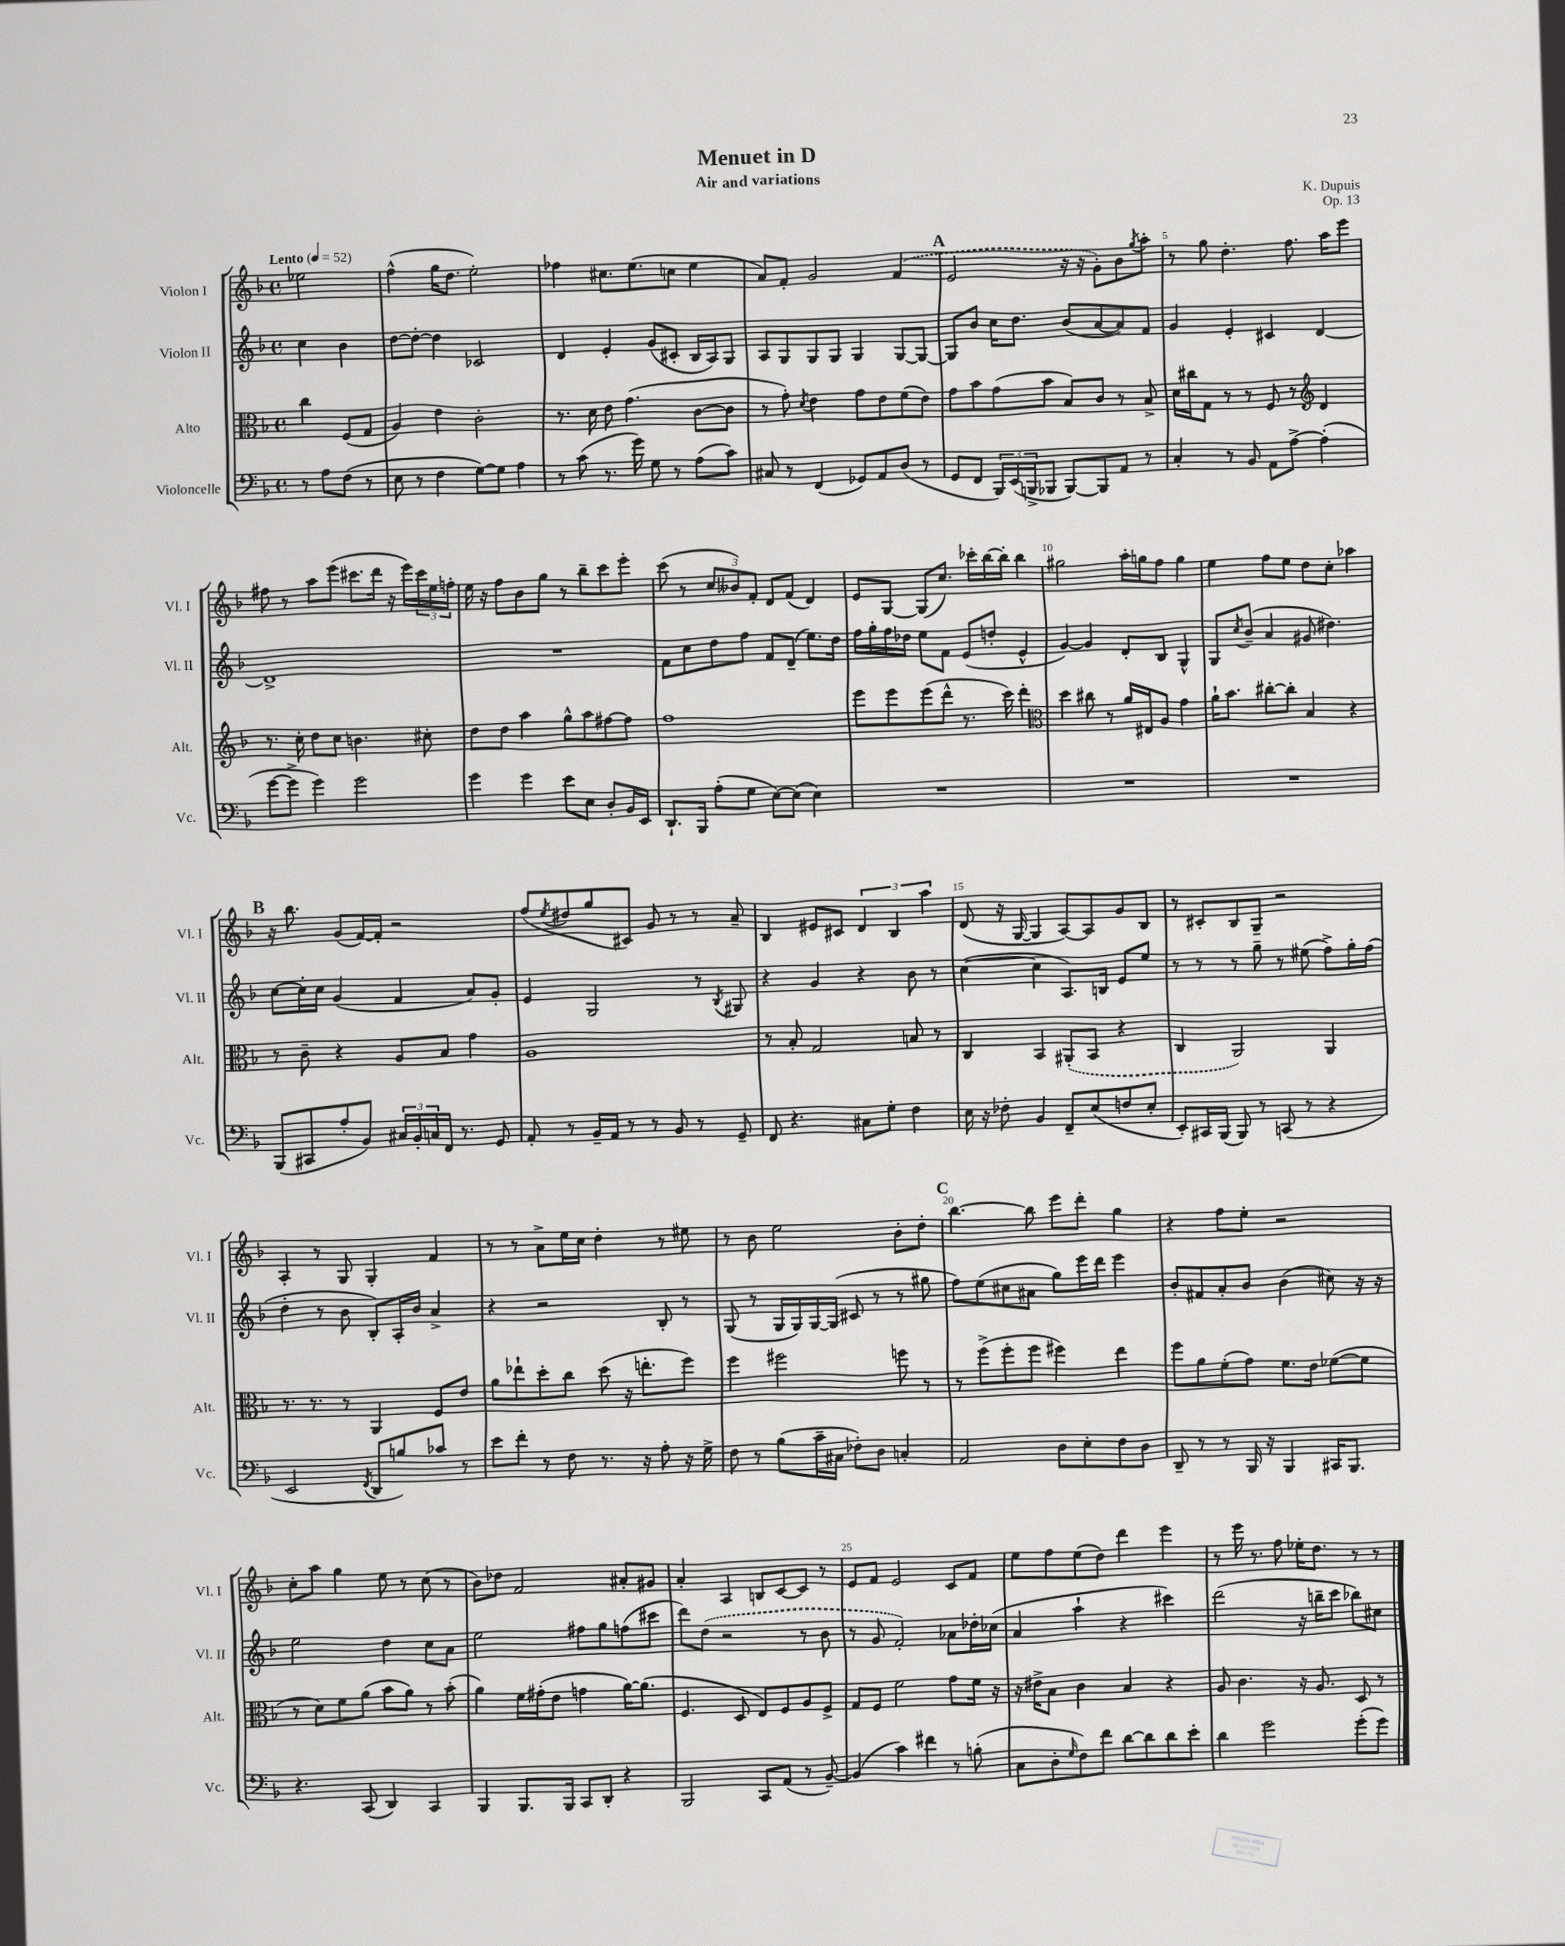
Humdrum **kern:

**kern	**kern	**kern	**kern
*staff4	*staff3	*staff2	*staff1
*clefF4	*clefC3	*clefG2	*clefG2
*k[b-]	*k[b-]	*k[b-]	*k[b-]
*M4/4	*M4/4	*M4/4	*M4/4
*met(c)	*met(c)	*met(c)	*met(c)
*MM52	*MM52	*MM52	*MM52
8r	4cc\	4cc\	2ee-\
8A\L	.	.	.
(8F\J	(8F/L	4b-\	.
8r	8G/J	.	.
=	=	=	=
8E\	4A/)	[8dd\L	(4ff^^\
8r	.	8dd'\_J	.
4F\	4e\	4dd\]	16gg\LK
.	.	.	8.dd\J
[8G\L)	2c'\	2c-/	2ee'\)
8G\]J	.	.	.
4A\	.	.	.
=	=	=	=
8r	8.r	4d/	4ff-\
(8c\	.	.	.
.	16d\	.	.
8.r	8e\	4e'/	8.cc#\L
.	(4.g\	.	.
16g\)	.	.	(8.ee\
8G\	.	(8g/L	.
8r	.	8c#'/J	8cc\J
(8A\L	[8c\L	16B-/LL	4ee\
.	.	16A/J)	.
8c\J)	8c\]J	8G/J	.
=	=	=	=
8C#/	8r	8A/L	8a/L)
8r	8g'\)	8G/	8f'/J
.	8qd/	.	.
(4FF/	4e\	8G/	2g/
.	.	8G/J	.
8GG-/L)	8g\L	4G/	.
8AA/	8e\	.	.
(8D/J	(8f\	[8G/L	(4f/
8r	8e\J)	8G/_J	.
=	=	=	=
8GG/L	8g\L	8G/]L	2e/
8FF/J	8b-\	8b-/J	.
24BBB-/LL)	(8g\	16cc\LK	.
(24EE/	.	.	.
.	.	8.dd\J	.
24BBB^/J	.	.	.
8BBB-/J	8b-\J	.	.
[8BBB-/L)	8B-/L)	(8b-/L	16r
.	.	.	16r
8BBB-/]	8c/J	[8a/	8g'\L)
8AA/J	8r	8a/])	8b-\
.	.	.	8qgg/
8r	8B-^/	8f/J	8aa'\J
=	=	=	=
4C'/	16d\LL	4g/	8r
.	16cc#\J	.	.
.	8G\J	.	8gg\
8r	8r	4e'/	4.dd'\
8BB-/	8r	.	.
8AA\L	8F/	4c#/	.
[8A^\J	8r	.	8.ff\
*	*clefG2	*	*
(4A'\]	4d/	[4d/	.
.	.	.	16aa\LK
.	.	.	8eee\J
=	=	=	=
[8g\L	8.r	1d^]	8ff#\
8g^\]J	.	.	8r
.	16cc'\	.	.
4g\)	8dd\L	.	8aa\L
.	8cc\J	.	(8eee\J
2g\	4.b\	.	8.ccc#\L
.	.	.	16ddd\Jk
.	.	.	16r
.	.	.	16eee\LL)
.	8cc#'\	.	24ccc#\
.	.	.	24ee\
.	.	.	24ff'\JJ
=	=	=	=
4g\	8dd\L	1r	16ee\
.	.	.	16r
.	8dd\J	.	8ff\L
4g\	4aa\	.	8b-\
.	.	.	8gg\J
8e\L	8gg^^\L	.	8r
8E\J	8aa\	.	8bb-~\L
8D'/L	[8ff#\	.	8ccc\
16BB-/L	8ff#\]J	.	8eee'\J
16EE/JJ	.	.	.
=	=	=	=
8.DD`/L	1ff	8f\L	(8ccc\
.	.	8cc\	8r
16BBB-/Jk	.	.	.
(8A'\L	.	8dd\	12cc/L
.	.	.	12b--/)
8G\J	.	8ff\J	.
.	.	.	12f'/J
[8E\L)	.	8f/L	8d/L
(8E\]J	.	(8d~/J	(8f/J
4E\)	.	8.ee\L)	4d/)
.	.	16dd\Jk	.
=	=	=	=
1r	8eee\L	16ff\LL	8e/L
.	.	16gg'\	.
.	8eee\	16ff\	[8G/J
.	.	16dd-\JJ	.
.	(8eee\	8ee\L	(8G/]L
.	8ddd^^\J	8f\J	8.cc/J)
.	8.r	(8e/L	.
.	.	.	16ccc-'\LL
.	.	8dd'/J	[16bb-\
.	16ccc\)	.	16bb-'\]JJ
.	4ddd'\	4e^^/	4bb-\
=	=	=	=
*	*clefC3	*	*
1r	4dd\	[4g/)	2gg#\
.	8cc#\	4g/]	.
.	8r	.	.
.	16a/LL	8d'/L	16aa'\LL
.	16E#/J	.	16gg\J
.	8A/J	8B-/J	8ff\J
.	4g\	4G^^/	4gg\
=	=	=	=
1r	16a`\LK	8G/L	4ee\
.	8.b-\J	.	.
.	.	8qcc/	.
.	.	(8b-~/J	.
.	[8cc#'\L	4a/	8ff\L
.	8cc#'\]J	.	8ee\J
.	4B-/	8g#/	8dd\L
.	.	4.dd#\)	8cc'\J
.	4r	.	4aa-\
=	=	=	=
(8BBB-/L	8r	[8cc\L	16r
.	.	.	8.bb-\
8CC#/	8c~\	16cc'\]L	.
.	.	16cc\JJ	.
8A'/	4r	(4g/	(8g/L
8BB-/J)	.	.	[16f/L)
.	.	.	16f'/]JJ
24C#/LL	8A/L	4f/	2r
24BB-'/	.	.	.
24C/	.	.	.
16FF/JJ	8B-/J	.	.
8.r	.	.	.
.	4g\	8a/L)	.
8GG/	.	8g'/J	.
=	=	=	=
8AA'/	1A	4e/	(8ff/L
.	.	.	8qee/
8r	.	.	8dd#/
16BB-~/LL	.	2G/	8gg/
16AA/JJ	.	.	.
8r	.	.	8c#/J)
8r	.	.	8g/
8BB-/	.	.	8r
8r	.	8r	8r
.	.	8qB-/	.
8GG~/	.	8G#/	8a~/
=	=	=	=
8FF/	8r	4r	4B-/
4.r	8B-'/	.	.
.	2G/	4g/	8e#/L
.	.	.	8c#/J
8C#\L	.	4r	6d/
8G'\J	.	.	.
.	.	.	6B-/
4F\	8B/	8b-\	.
.	.	.	6aa\
.	8r	8r	.
=	=	=	=
16E\	4C/	([4cc\	(8d/
16r	.	.	.
8F-'\	.	.	16r
.	.	.	[16G/
4BB-/	4BB-/	4cc\]	4G/]
8FF~/L	(8AA#'/L	8.A/L)	[8A/L)
(8E/	8BB-/J	.	8A/]
.	.	16B/Jk	.
8F/	4r	8e/L	8g/
8E'/J	.	8ee/J	8B-/J
=	=	=	=
8EE'/L)	4C/	8r	8r
16CC#/L	.	8r	8c#'/L
(16BBB-/JJ	.	.	.
8BBB-/)	2AA/)	8r	8B-/
8r	.	8gg~\	8G~/J
(8CC/	.	8r	2r
8r	.	(8ee#\	.
4r	4AA/	8ff^\L)	.
.	.	16gg'\L	.
.	.	(16ff\JJ	.
=	=	=	=
2EE/	8.r	4dd'\	4A'/
.	8.r	.	.
.	.	8r	8r
.	8r	8b-\	8G/
8qFF/	.	.	.
8DD/L	4AA/	8B-'/L)	4G'/
8B/)	.	16A'/L	.
.	.	16b-/JJ	.
8c-/J	8F/L	4a^/	4f/
8r	8e/J	.	.
=	=	=	=
8e\L	8a\L	4r	8r
8f'\J	8ee-`\	.	8r
8r	8dd'\	2r	8a^\L
8F\	8cc\J	.	16ee\L
.	.	.	16cc\JJ
8.r	(8dd\	.	4dd'\
.	16r	.	.
16r	8.ee'\L	.	.
8A'\	.	8B-'/	8r
16r	8ff\J)	8r	8ee#\
16G^\	.	.	.
=	=	=	=
8F\	4ff\	(8G/	8r
8r	.	8r	8b-\
(8B-\L	2ff#\	16G/LL	2ee\
.	.	16G/)	.
16c~\L	.	[16G/	.
16C#\JJ	.	(16G/]JJ	.
8F-'\L)	.	8c#/	.
8D\J	.	8r	.
4C'/	8ff\	8r	8b-'\L
.	8r	8gg#\	8dd'\J
=	=	=	=
2AA/	8r	8ff\L)	[4.bb-\
.	(8ff^\L	(8ee\	.
.	8ff'\	8cc#\	.
.	8ff\J	8a#\J	8bb-\]
8D\L	4ff#\)	8gg\L)	8eee\L
8E'\	.	16eee\L	8ddd'\J
.	.	16ddd\JJ	.
8F\	4ee\	4eee\	4gg\
8D\J	.	.	.
=	=	=	=
8DD~/	8ff\L	8b-'/L	4r
8r	8a\	8f#/	.
8r	(8f'\	8a'/	8ff\L
16BBB-/	8g\J)	8b-/J	8ee'\J
16r	.	.	.
4BBB-/	8.f\L	(4b-\	2r
.	16e\Jk	.	.
16CC#/LK	([8f-\L	8cc#\)	.
8.BBB-/J	.	.	.
.	8f-\]J	16r	.
.	.	16r	.
=	=	=	=
4.r	8r	2ee\	8cc'\L
.	8d\L)	.	8aa\J
.	8f\	.	4gg\
(8CC/	(8a\J	.	.
4DD/)	8b-\L	4dd\	8ee\
.	8a\J)	.	8r
4CC/	8r	8cc\L	(8cc\
.	(8b-'\	8a\J	8r
=	=	=	=
4BBB-/	4a\)	2ee\	8b-\L)
.	.	.	8dd-\J
8.BBB-/L	16f\LL	.	2f/
.	(16g#'\J	.	.
.	8e\J	.	.
16BBB-/Jk	.	.	.
8CC/L	4g\	8ff#\L	.
8DD'/J	.	8gg\	.
4r	[16a\LK)	(8ff\	8a#'/L
.	(8.a\]J	.	.
.	.	8ccc#\J	8g#/J
=	=	=	=
2BBB-/	4.F/	8ddd\L)	4a'/
.	.	(8dd\J	.
.	.	2r	4A/
.	8D/	.	.
8CC/L	8E/L)	.	8B/L
(8AA/J	8F/	.	[8c/
8r	8A/	8r	8c/]J
[8BB-~/)	8F^/J	8b-\	8r
=	=	=	=
(4BB-/]	8G/L	8r	8e/L
.	8F/J	8g/	8f/J
4c\)	2f\	2f'/)	2e/
4f#\	.	.	.
8r	8g\L	8a-\L	8c/L
(8B'\	16f\Jk	16dd-'\L	8f/J
.	16r	(16cc-\JJ	.
=	=	=	=
8C\L	16r	4a/	8ee\L
.	16e#^\LK	.	.
8D'\	8B-\J	.	8ff\
16qqG/	.	.	.
8F\)	4c\	4aa`\	(8ee\
8f\J	.	.	8dd\J)
[8d\L	4B-/	4r	4ddd\
8d\]	.	.	.
8d\	4r	4ccc#\)	4eee\
8e'\J	.	.	.
=	=	=	=
4d\	8A/	(2ddd\	8r
.	4.c\	.	16eee\
.	.	.	8.r
2g\	.	.	.
.	.	.	8ff\
.	16r	16r	16ee-'\LK
.	8.A/	16bb~\LK	8.dd\J
.	.	8ccc\J	.
(8g'\L	8D/	8bb-\L)	8r
8g\J)	8r	8cc#\J	8r
==	==	==	==
*-	*-	*-	*-
